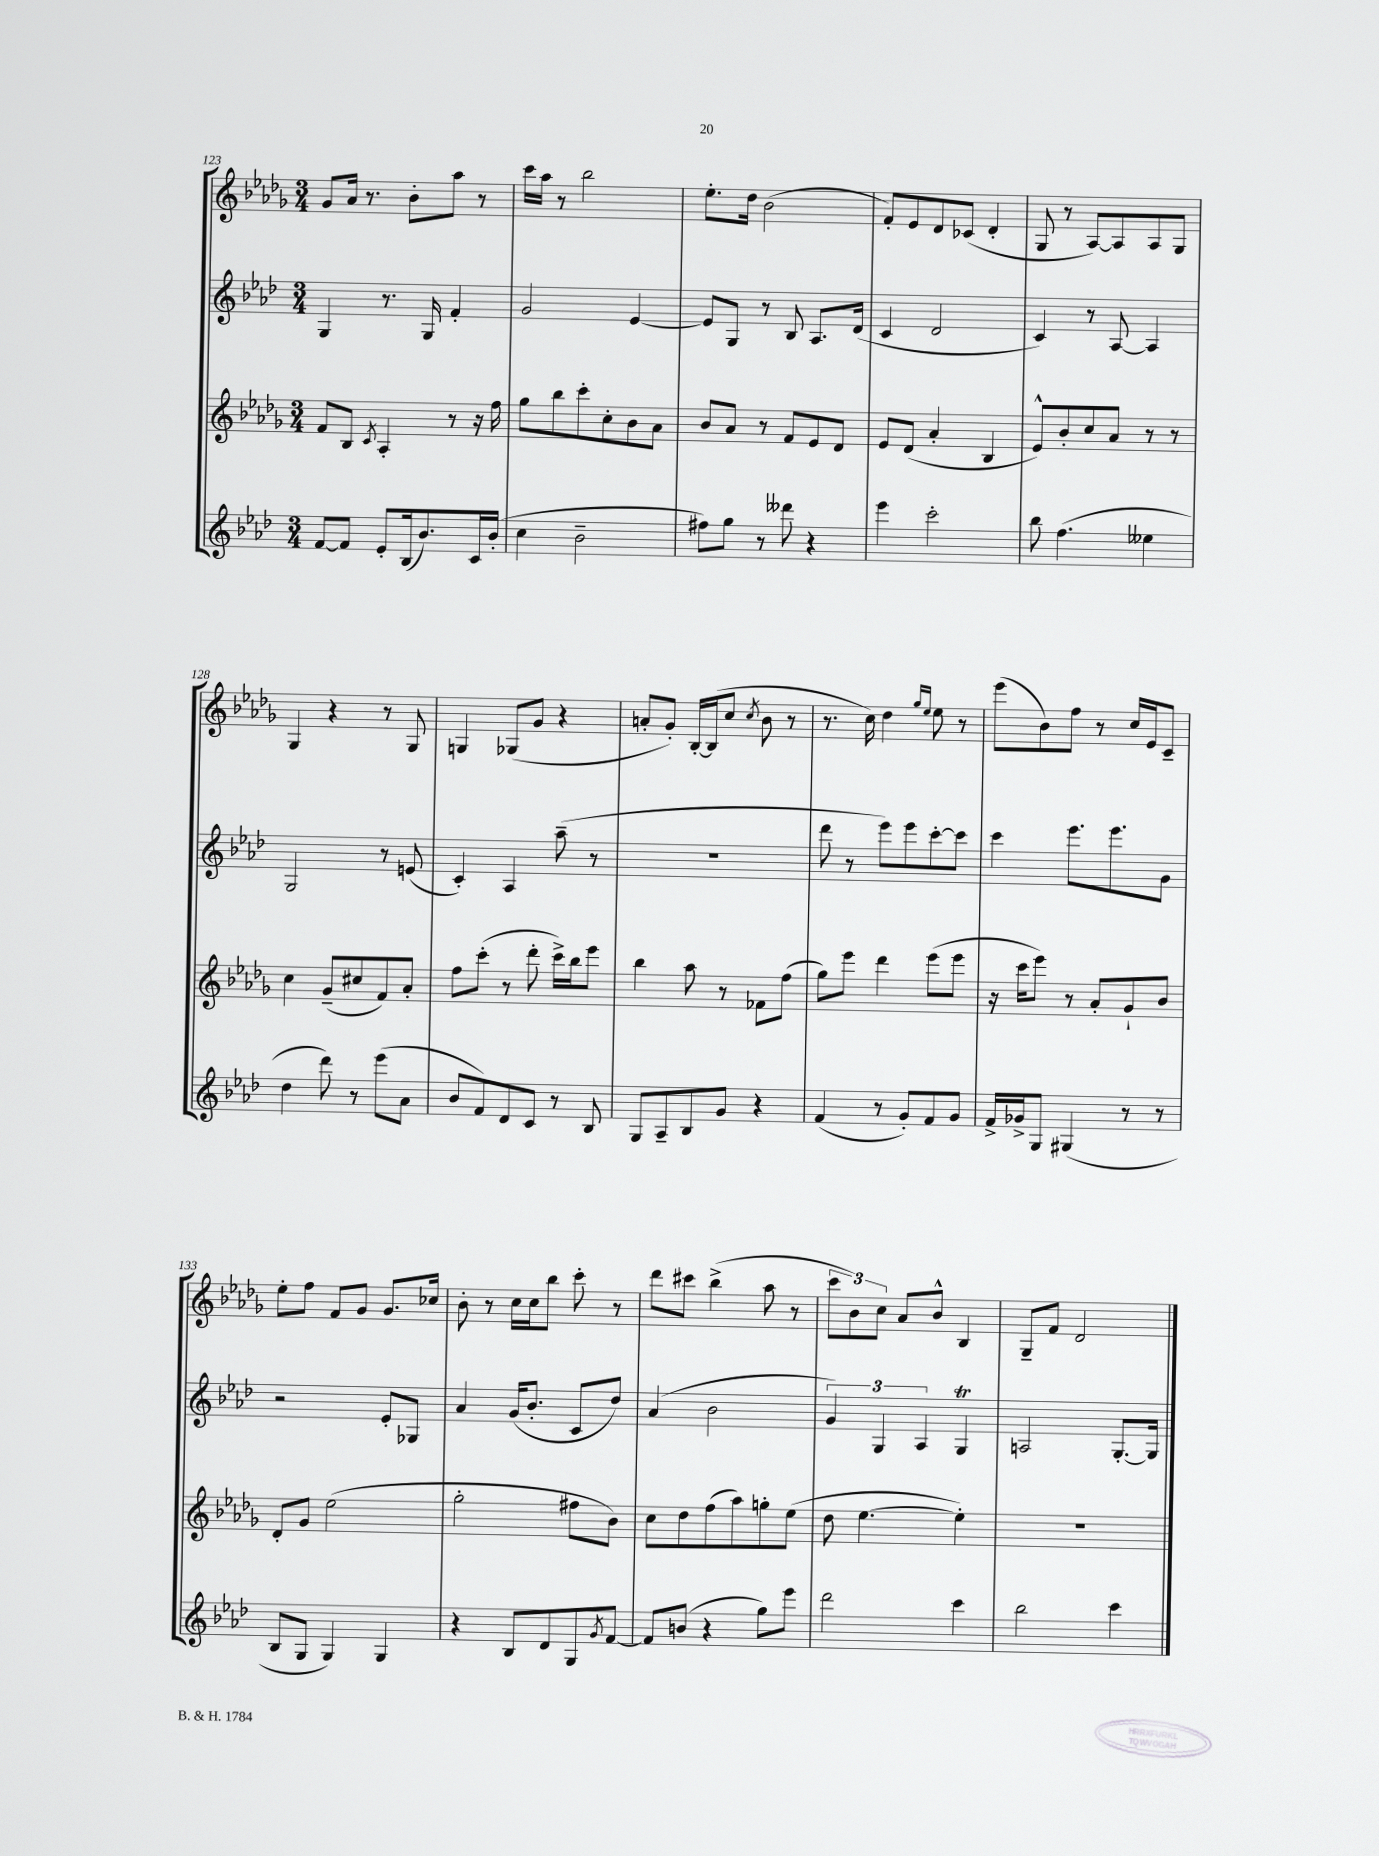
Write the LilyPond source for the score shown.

<<
\new StaffGroup <<
\new Staff = "s0" {
    \clef treble \key des \major \numericTimeSignature \time 3/4
    ges'8 aes'16 r8. bes'8-. aes''8 r8 |
    c'''16 aes''16 r8 bes''2 |
    ees''8.-. des''16 bes'2( |
    f'8-.) ees'8 des'8 ces'8( des'4-. |
    ges8 r8 aes8~) aes8 aes8 ges8 |
    ges4 r4 r8 ges8 |
    g4 ges8( ges'8 r4 |
    a'8-. ges'8-.) bes16~-. bes16( c''8 \acciaccatura { c''8 } bes'8 r8 |
    r8. c''16) des''4 \grace { ges''16 ees''16 } ees''8 r8 |
    ees'''8( bes'8) f''8 r8 c''16 ees'16 c'8-- |
    ees''8-. f''8 f'8 ges'8 ges'8. ces''16 |
    bes'8-. r8 c''16 c''16 bes''8 c'''8-. r8 |
    des'''8 cis'''8 bes''4->( aes''8 r8 |
    \tuplet 3/2 { c'''8 bes'8) c''8 } aes'8 bes'8-^ bes4 |
    ges8-- f'8 des'2 \bar "|." |
}
\new Staff = "s1" {
    \clef treble \key aes \major \numericTimeSignature \time 3/4
    g4 r8. g16 f'4-. |
    g'2 ees'4~ |
    ees'8 g8 r8 bes8 aes8. des'16( |
    c'4 des'2 |
    c'4) r8 aes8~ aes4 |
    g2 r8 e'8( |
    c'4-.) aes4 aes''8--( r8 |
    R2. |
    des'''8 r8 ees'''8) ees'''8 c'''8~-. c'''8 |
    c'''4 ees'''8. ees'''8. g'8 |
    r2 ees'8-. ges8 |
    aes'4 g'16( bes'8.-. c'8 des''8) |
    aes'4( bes'2 |
    \tuplet 3/2 { g'4) g4 aes4 } g4\trill |
    a2 g8.~-. g16 \bar "|." |
}
\new Staff = "s2" {
    \clef treble \key des \major \numericTimeSignature \time 3/4
    f'8 bes8 \acciaccatura { c'8 } aes4-. r8 r16 f''16 |
    ges''8 bes''8 c'''8-. c''8-. bes'8 aes'8 |
    bes'8 aes'8 r8 f'8 ees'8 des'8 |
    ees'8 des'8( aes'4-. bes4 |
    ees'8-^) bes'8-. c''8 aes'8 r8 r8 |
    c''4 ges'8--( cis''8 f'8) aes'8-. |
    f''8 c'''8-.( r8 des'''8-. c'''16->) bes''16 ees'''8 |
    bes''4 aes''8 r8 fes'8 f''8( |
    ges''8) ees'''8 des'''4 ees'''8( ees'''8 |
    r16 c'''16 ees'''8) r8 aes'8-. ges'8-! bes'8 |
    des'8-. ges'8 ees''2( |
    ges''2-. fis''8 bes'8) |
    c''8 des''8 f''8( aes''8) g''8-. ees''8( |
    des''8 ees''4.~ ees''4-.) |
    R2. \bar "|." |
}
\new Staff = "s3" {
    \clef treble \key aes \major \numericTimeSignature \time 3/4
    f'8~ f'8 ees'8-. bes16( bes'8.) c'16 bes'16-.( |
    c''4 bes'2-- |
    fis''8) g''8 r8 deses'''8 r4 |
    ees'''4 c'''2-. |
    bes''8 f''4.( eeses''4 |
    des''4 des'''8) r8 ees'''8( aes'8 |
    bes'8 f'8) des'8 c'8 r8 bes8 |
    g8 aes8-- bes8 g'8 r4 |
    f'4( r8 g'8-.) f'8 g'8 |
    f'16-> ges'16-> g8 gis4( r8 r8 |
    bes8 g8 g4) g4 |
    r4 bes8 des'8 g8 \acciaccatura { g'8 } f'8~ |
    f'8 b'8( r4 g''8) ees'''8 |
    des'''2 c'''4 |
    bes''2 c'''4 \bar "|." |
}
>>
>>
\layout { \context { \Score currentBarNumber = #123 } }
